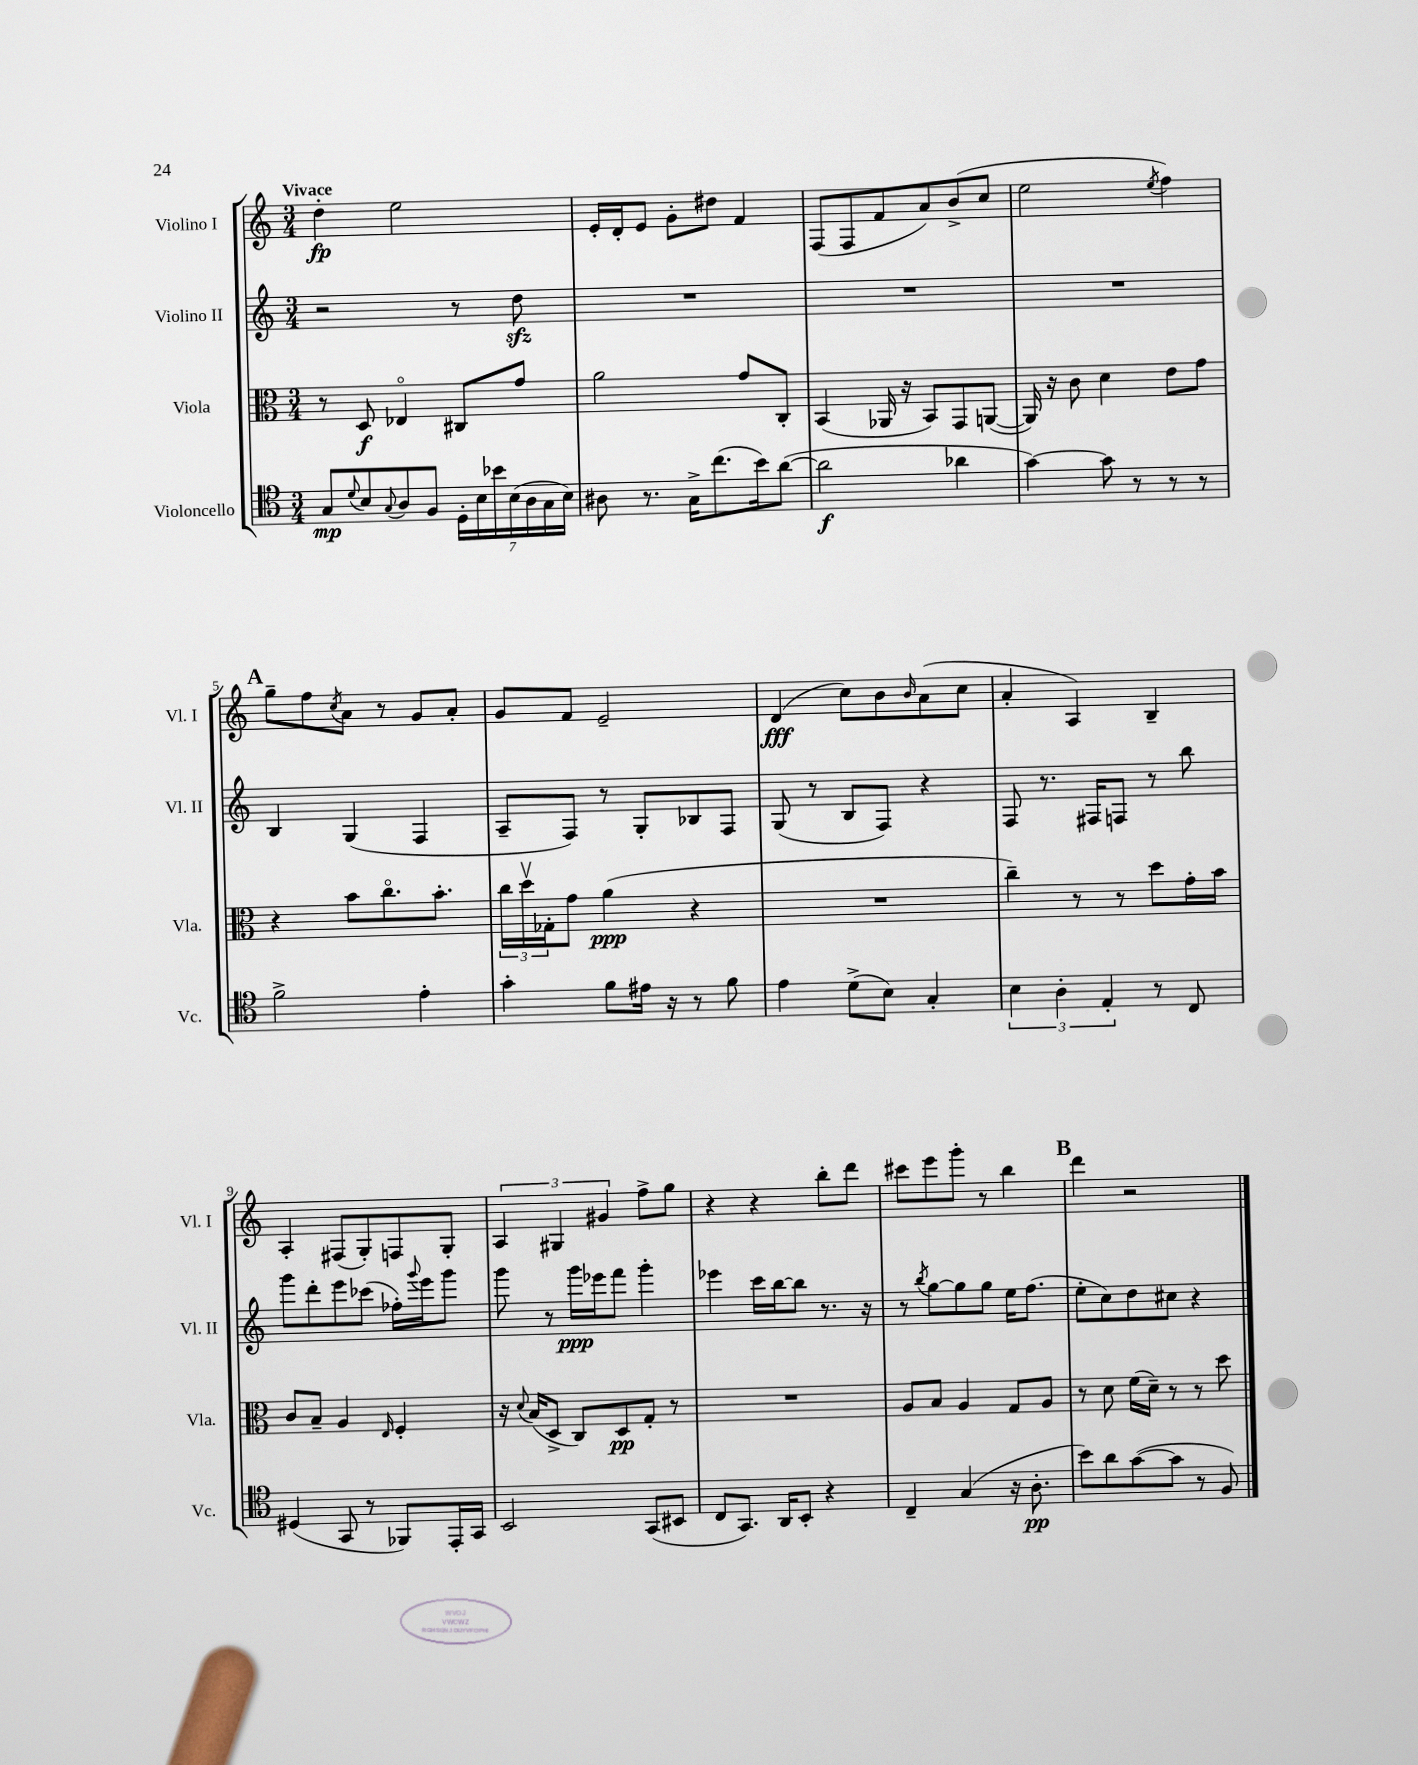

**kern	**dynam	**kern	**dynam	**kern	**dynam	**kern	**dynam
*part4	*part4	*part3	*part3	*part2	*part2	*part1	*part1
*staff4	*staff4	*staff3	*staff3	*staff2	*staff2	*staff1	*staff1
*I"Violoncello	*	*I"Viola	*	*I"Violino II	*	*I"Violino I	*
*I'Vc.	*	*I'Vla.	*	*I'Vl. II	*	*I'Vl. I	*
*clefC4	*	*clefC3	*	*clefG2	*	*clefG2	*
*k[]	*	*k[]	*	*k[]	*	*k[]	*
*M3/4	*	*M3/4	*	*M3/4	*	*M3/4	*
=1	=1	=1	=1	=1	=1	=1	=1
!	!	!	!	!	!	!LO:TX:a:B:t=Vivace	!
8G/L	mp	8r	.	2r	.	4dd'\	fp
8qqd/	.	.	.	.	.	.	.
8B/	.	8D/	f	.	.	.	.
8qqG/	.	.	.	.	.	.	.
8A/	.	4E-X/	.	.	.	2ee\	.
8F/J	.	.	.	.	.	.	.
28D'\LL	.	8C#X/L	.	8r	.	.	.
28B\	.	.	.	.	.	.	.
28b-X\	.	.	.	.	.	.	.
(28B\	.	.	.	.	.	.	.
.	.	8g/J	.	8ddzz\	.	.	.
28A\	.	.	.	.	.	.	.
28G\	.	.	.	.	.	.	.
28B\JJ)	.	.	.	.	.	.	.
=2	=2	=2	=2	=2	=2	=2	=2
8A#X\	.	2a\	.	2.r	.	16e'/LL	.
.	.	.	.	.	.	16d'/J	.
8.r	.	.	.	.	.	8e/J	.
.	.	.	.	.	.	8g'\L	.
16G^\KL	.	.	.	.	.	.	.
(8.cc\	.	.	.	.	.	8dd#X\J	.
.	.	8g/L	.	.	.	4f/	.
16b\k)	.	.	.	.	.	.	.
([8a\J	.	8C'/J	.	.	.	.	.
=3	=3	=3	=3	=3	=3	=3	=3
2a\]	f	(4BB/	.	2.r	.	(8F/L	.
.	.	.	.	.	.	8F/	.
.	.	16AA-X/	.	.	.	8f/	.
.	.	16r	.	.	.	.	.
.	.	8BB/L)	.	.	.	8a/)	.
4a-X\	.	8GG/	.	.	.	(8b^/	.
.	.	([8AAn/J	.	.	.	8cc/J	.
=4	=4	=4	=4	=4	=4	=4	=4
[4g\)	.	16AA/])	.	2.r	.	2ee\	.
.	.	16r	.	.	.	.	.
.	.	8c\	.	.	.	.	.
8g\]	.	4d\	.	.	.	.	.
8r	.	.	.	.	.	.	.
.	.	.	.	.	.	8qee/	.
8r	.	8e\L	.	.	.	4ff\)	.
8r	.	8g\J	.	.	.	.	.
!!LO:LB:g=z
!!LO:REH:place=s1:t=A
=5	=5	=5	=5	=5	=5	=5	=5
2f^\	.	4r	.	4B/	.	8gg~\L	.
.	.	.	.	.	.	8ff\	.
.	.	.	.	.	.	8qcc/	.
.	.	8b\L	.	(4G/	.	8a\J	.
.	.	8.cc\	.	.	.	8r	.
4e'\	.	.	.	4F/	.	8g/L	.
.	.	8.b'\J	.	.	.	.	.
.	.	.	.	.	.	8a'/J	.
=6	=6	=6	=6	=6	=6	=6	=6
4g'\	.	24cc\LL	.	8A~/L	.	8g/L	.
.	.	24ddv\	.	.	.	.	.
.	.	24G-X'\J	.	.	.	.	.
.	.	8g\J	.	8F/J)	.	8f/J	.
8f\L	.	(4a\	ppp	8r	.	2e~/	.
16e#X\Jk	.	.	.	8G'/L	.	.	.
16r	.	.	.	.	.	.	.
8r	.	4r	.	8B-X/	.	.	.
8f\	.	.	.	8F/J	.	.	.
=7	=7	=7	=7	=7	=7	=7	=7
4e\	.	2.r	.	(8G/	.	(4d/	fff
.	.	.	.	8r	.	.	.
(8d^\L	.	.	.	8B/L	.	8cc\L)	.
8B\J)	.	.	.	8F/J)	.	8b\	.
.	.	.	.	.	.	16qqb/	.
4G'/	.	.	.	4r	.	(8a\	.
.	.	.	.	.	.	8cc\J	.
=8	=8	=8	=8	=8	=8	=8	=8
6B\	.	4cc~\)	.	8F/	.	4a'/	.
.	.	.	.	8.r	.	.	.
6A'\	.	.	.	.	.	.	.
.	.	8r	.	.	.	4A/)	.
.	.	.	.	16F#X/KL	.	.	.
6E'/	.	.	.	.	.	.	.
.	.	8r	.	8Fn/J	.	.	.
8r	.	8dd\L	.	8r	.	4B~/	.
8C/	.	16g'\L	.	8bb\	.	.	.
.	.	16b\JJ	.	.	.	.	.
!!LO:LB:g=z
=9	=9	=9	=9	=9	=9	=9	=9
(4D#X/	.	8c/L	.	8ggg\L	.	4A'/	.
.	.	8B~/J	.	8ddd'\	.	.	.
8GG/	.	4A/	.	8eee\	.	(8F#X/L	.
8r	.	.	.	(8ccc-X\J	.	8G'/)	.
.	.	16qqE/	.	.	.	.	.
8FF-X/L)	.	4F'/	.	16ff-X'\LL)	.	8Fn/	.
.	.	.	.	8qqggg/	.	.	.
.	.	.	.	16eee\J	.	.	.
16EE'/L	.	.	.	8ggg\J	.	8G'/J	.
16GG/JJ	.	.	.	.	.	.	.
=10	=10	=10	=10	=10	=10	=10	=10
2BB/	.	16r	.	8ggg\	.	6A/	.
.	.	8qqd/	.	.	.	.	.
.	.	(16B/KL	.	.	.	.	.
.	.	8D^/J	.	8r	.	.	.
.	.	.	.	.	.	6G#X/	.
.	.	8C/L)	.	16ggg\LL	ppp	.	.
.	.	.	.	16eee-X\J	.	.	.
.	.	.	.	.	.	6g#X/	.
.	.	8D/	pp	8fff\J	.	.	.
(8GG/L	.	8G'/J	.	4ggg'\	.	8ff^\L	.
8BB#X/J	.	8r	.	.	.	8gg\J	.
=11	=11	=11	=11	=11	=11	=11	=11
8C/L	.	2.r	.	4eee-X\	.	4r	.
8.GG/J)	.	.	.	.	.	.	.
.	.	.	.	16ccc\LL	.	4r	.
16AA/KL	.	.	.	[16bb\J	.	.	.
8BB'/J	.	.	.	8bb\J]	.	.	.
4r	.	.	.	8.r	.	8bb'\L	.
.	.	.	.	.	.	8ddd\J	.
.	.	.	.	16r	.	.	.
=12	=12	=12	=12	=12	=12	=12	=12
4C~/	.	8A/L	.	8r	.	8ccc#X\L	.
.	.	.	.	8qbb/	.	.	.
.	.	8B/J	.	[8gg\L	.	8eee\	.
(4G/	.	4A/	.	8gg\]	.	8ggg'\J	.
.	.	.	.	8gg\J	.	8r	.
16r	.	8G/L	.	16ee\KL	.	4bb\	.
8.A'\	pp	.	.	(8.ff\J	.	.	.
.	.	8A/J	.	.	.	.	.
!!LO:REH:place=s1:t=B
=13	=13	=13	=13	=13	=13	=13	=13
8b\L)	.	8r	.	8ee'\L	.	4ddd\	.
8a\	.	8d\	.	8cc\)	.	.	.
([8g\	.	(16f\LL	.	8dd\	.	2r	.
.	.	16d~\JJ)	.	.	.	.	.
8g\J]	.	8r	.	8cc#X\J	.	.	.
8r	.	8r	.	4r	.	.	.
8F/)	.	8dd\	.	.	.	.	.
==	==	==	==	==	==	==	==
*-	*-	*-	*-	*-	*-	*-	*-
